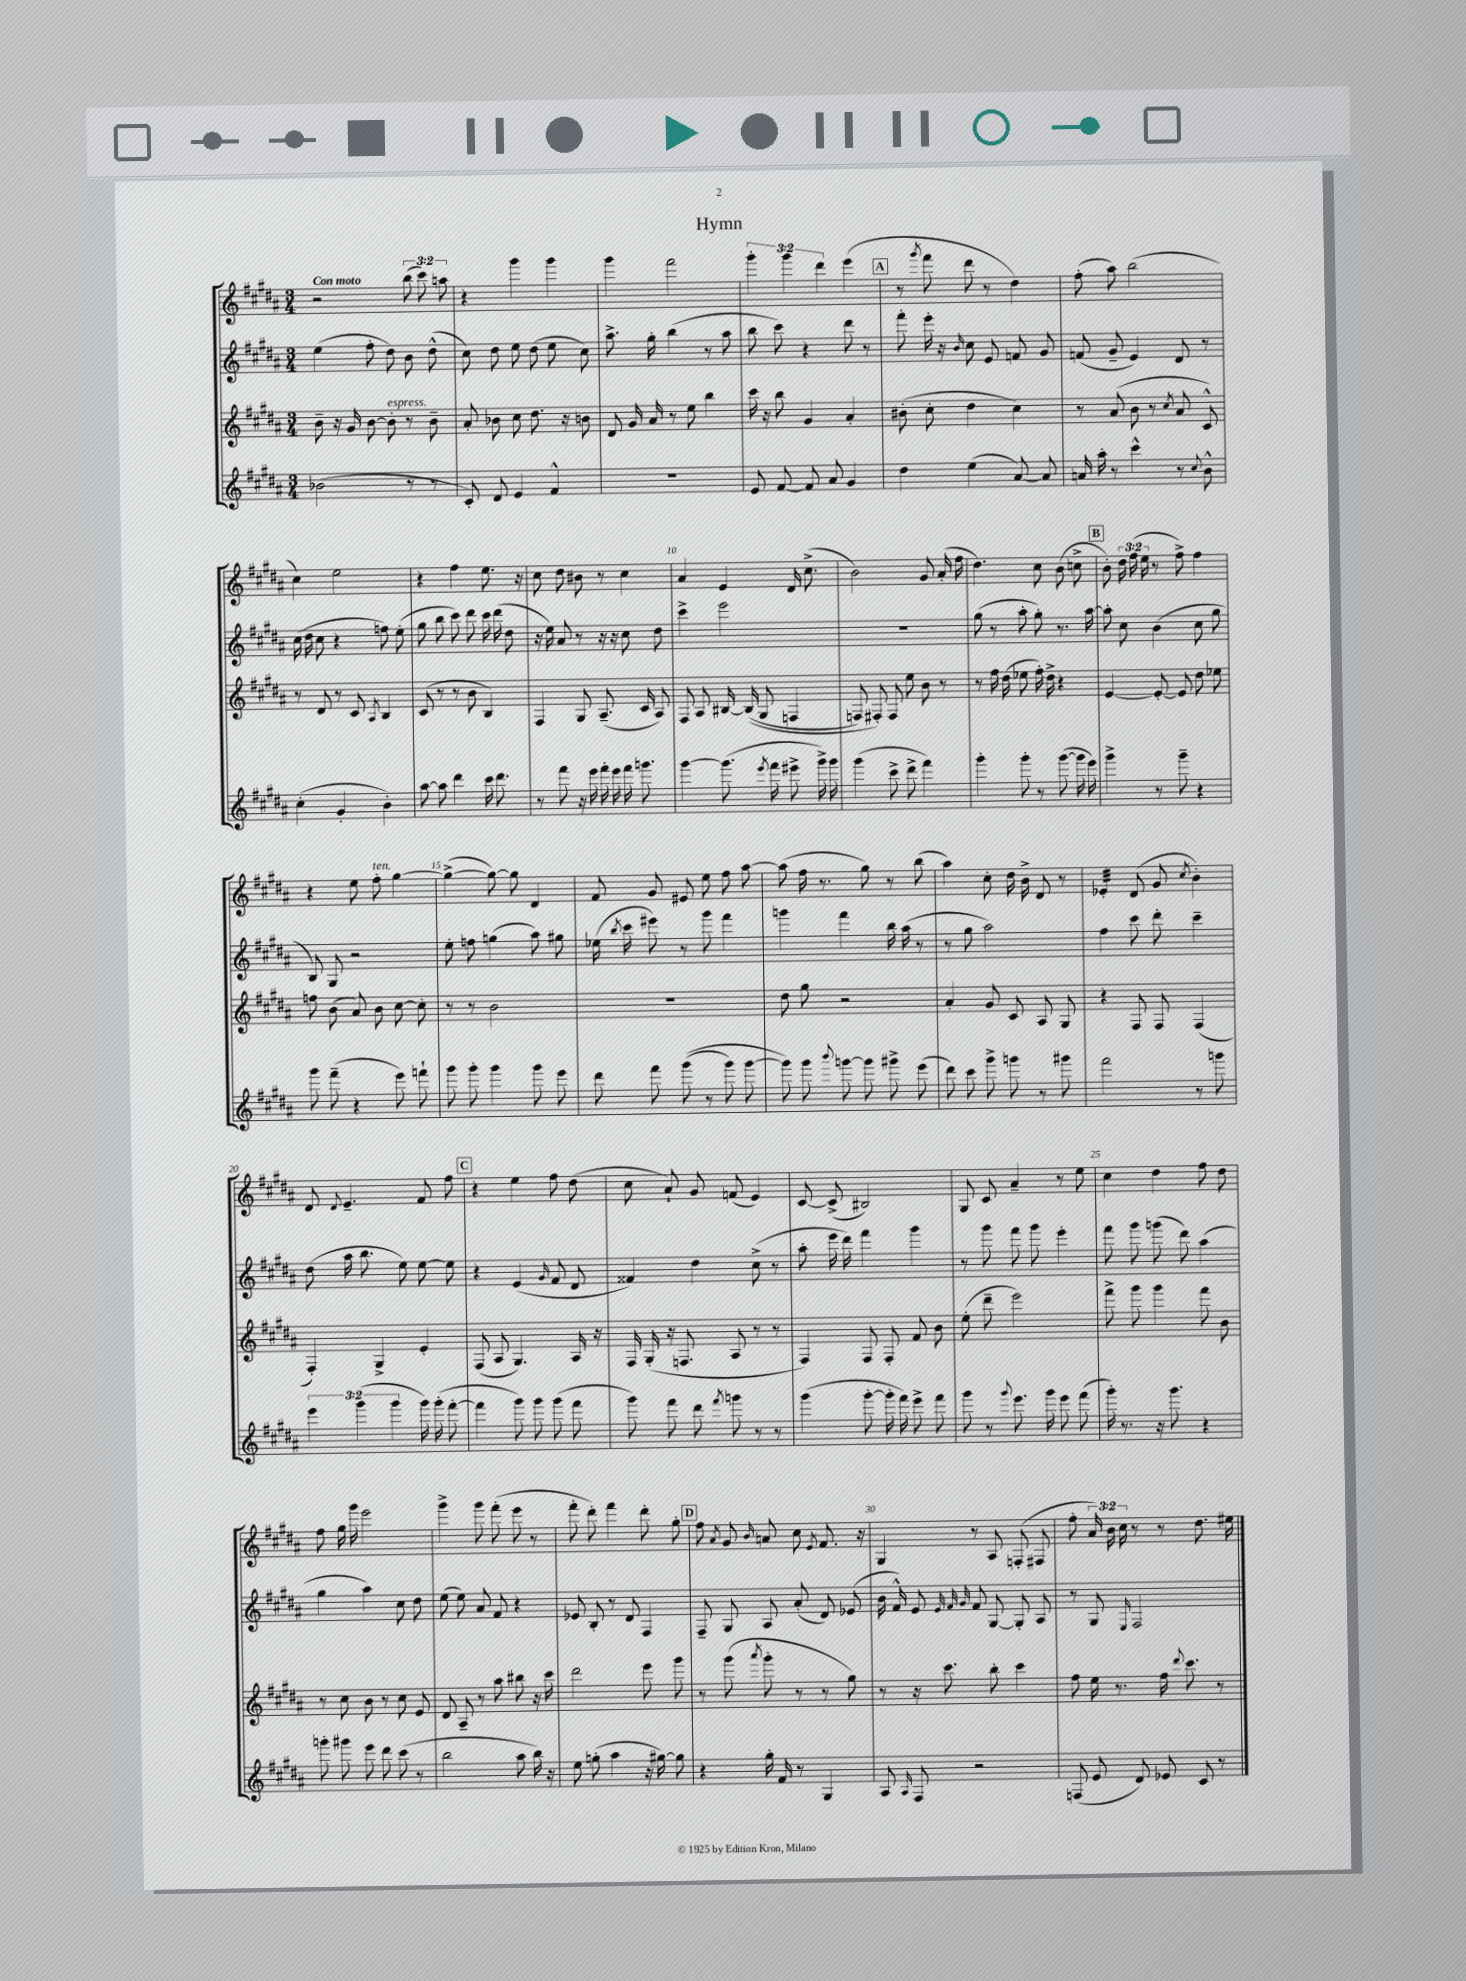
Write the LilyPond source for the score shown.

\header { title = "Hymn" }
<<
\new StaffGroup <<
\new Staff = "s0" {
    \clef treble \key b \major \numericTimeSignature \time 3/4 \override Staff.TupletNumber.text = #tuplet-number::calc-fraction-text \tempo "Con moto"
    \autoBeamOff r2 \tuplet 3/2 { b''8( cis'''8) a''8 } |
    r4 gis'''4 gis'''4 |
    gis'''4 fis'''2 |
    \tuplet 3/2 { gis'''4-. gis'''4 dis'''4 } e'''4( |
    \mark \markup { \box "A" } r8 \acciaccatura { gis'''8 } fis'''8 dis'''8 r8 dis''4) |
    fis''8-.( ais''8) b''2( |
    cis''4) e''2 |
    r4 fis''4 e''8. r16 |
    cis''8 dis''8 bis'8 r8 cis''4 |
    ais'4 e'4 dis'16 cis''8.->( |
    b'2) gis'8 ais'16-.( fis''16 |
    dis''4.) cis''8 b'8( c''8-> |
    \mark \markup { \box "B" } b'8-.) \tuplet 3/2 { dis''16 fis''16( e''16 } r8 fis''8->) fis''4 |
    r4 e''8 fis''8-.^\markup { \italic "ten." } gis''4~ |
    gis''4~->( gis''8~) gis''8 dis'4 |
    fis'8 gis'8 eis'8 e''8 fis''8 ais''8~ |
    ais''8( fis''16 r8. gis''8) r8 b''8( |
    ais''4) cis''8-. dis''16 b'16-> dis'8 r8 |
    ees'4:32-. dis'8( gis'8 \acciaccatura { cis''8 } b'4-.) |
    dis'8 \appoggiatura { dis'8 } e'4.-- fis'8 fis''8 |
    \mark \markup { \box "C" } r4 e''4 fis''8 dis''8( |
    cis''8 ais'8-!) gis'8 f'8( e'4) |
    cis'8~ cis'8->( bis2) |
    gis8 cis'8 ais'4-- r8 e''8 |
    cis''4 dis''4 fis''8 dis''8 |
    fis''8 gis''16 gis'''16 e'''2 |
    gis'''4-> gis'''8 fis'''8-.( e'''8 r8 |
    fis'''8-. dis'''8-.) fis'''4 dis'''8-. gis''8-. |
    \mark \markup { \box "D" } fis''8 \acciaccatura { ais'8 } gis'8 \grace { b'16 } a'8 cis''8 \acciaccatura { e'8 } fis'8. r16 |
    gis4 r8 ais8 f8-.( fis8 |
    fis''8-. \tuplet 3/2 { ais'16) b'16 cis''16 } r8 r8 dis''8. eis''16 \bar "|." |
}
\new Staff = "s1" {
    \clef treble \key b \major \numericTimeSignature \time 3/4
    \autoBeamOff e''4( fis''8-. dis''8) b'8 dis''8-^( |
    cis''8) dis''8 e''8 dis''8( e''8 cis''8) |
    ais''8.-> gis''16-. b''4( r8 ais''8 |
    b''8 cis'''8) r4 dis'''8 r8 |
    \mark \markup { \box "A" } fis'''8-. e'''16-. r16 \grace { b'16 } cis''8 e'8 f'8 gis'8 |
    f'8( gis'8-- e'4) dis'8 r8 |
    cis''16( dis''16 cis''8 r4 f''8) e''8-.( |
    gis''8 b''8 cis'''8) dis'''8 cis'''16 dis'''16( dis''8 |
    r16 e''16) ais'8 r8 r16 r16 cis''8 dis''8 |
    cis'''4-> e'''2 |
    R2. |
    gis''8( r8 ais''8-. gis''8-.) r8. ais''16~ |
    \mark \markup { \box "B" } ais''8-. cis''8 b'4( cis''8 gis''8 |
    b8) gis8 r2 |
    e''8-. f''8 g''4( ais''8) gis''8 |
    ees''16( \acciaccatura { b''8 } cis'''16 eis'''8) r8 gis'''8 fis'''4 |
    g'''4 fis'''4 b''16 ais''16( r8 |
    r8 gis''8 ais''2) |
    fis''4 cis'''8 dis'''8-. cis'''4-- |
    dis''8( ais''16 b''8. e''8) e''8~ e''8 |
    \mark \markup { \box "C" } r4 e'4( \grace { gis'16 } fis'8 dis'8 |
    fisis'4) dis''4 cis''8->( r8 |
    ais''8-. e'''16 dis'''16) fis'''4 gis'''4 |
    r8 gis'''8 fis'''8 gis'''8 e'''4-. |
    fis'''8 gis'''8 g'''8( dis'''8) ais''4( |
    gis''4 ais''4) cis''8 dis''8 |
    e''8( e''8) ais'8 fis'8 r4 |
    ees'8 b8-. r8 dis'8 fis4 |
    \mark \markup { \box "D" } fis8-- gis8 ais8 ais'8-.( dis'8) ees'8( |
    b'16 fis'16-^) e'8 \grace { e'32 fis'32 gis'32 } fis'8 gis8~ gis8-. ais8 |
    r8 gis8 \grace { e16 } fis2 \bar "|." |
}
\new Staff = "s2" {
    \clef treble \key b \major \numericTimeSignature \time 3/4
    \autoBeamOff b'8-- r16 gis'16 b'8~ b'8-.^\markup { \italic "espress." } r8 b'8-- |
    ais'8-. bes'8 cis''8 dis''8. r16 b'8 |
    dis'8 gis'16 ais'16 r8 e''8 b''4 |
    cis'''16 r16 b''8 gis'4 ais'4-. |
    \mark \markup { \box "A" } bis'8-.( cis''8-. dis''4 cis''4) |
    r8 ais'8( b'8 r8 \acciaccatura { cis''8 } ais'8 cis'8-^) |
    r8 dis'8 r8 cis'8 \acciaccatura { ais8 } b4 |
    cis'8( r8 r8 b'8 b4) |
    fis4 gis8 ais8.--( cis'16 ais8) |
    fis8 ais8 bis16~ bis16(\( gis8 f4 |
    f8) fis8-.\) fis8 e''8 b'8 r8 |
    r8 fis''16 dis''16( ees''8 fis''16-.) dis''16-> r4 |
    \mark \markup { \box "B" } e'4~ e'8~-. e'8 dis''8 ees''8 |
    f''8 b'8( ais'8) b'8 cis''8~ cis''8-. |
    r8 r8 b'2 |
    R2. |
    dis''8 gis''8 r2 |
    ais'4-. gis'8 cis'8 ais8 gis8 |
    r4 fis8 fis8 fis4( |
    fis4-.) gis4-> e'4-. |
    \mark \markup { \box "C" } fis8( ais8 gis4.) ais16 r16 |
    fis16 gis16-.( r16 f8. ais8 r8 r8 |
    fis4) fis8 fis8-. fis'8 b'8 |
    e''8-.( dis'''8-- e'''2) |
    fis'''8-> gis'''8 gis'''4 fis'''8 b'8 |
    r8 cis''8 b'8 r8 cis''8 e'8 |
    dis'8 ais8-- r8 ais''8 bis''8 r16 cis'''16 |
    dis'''2 e'''8 gis'''8 |
    \mark \markup { \box "D" } r8 gis'''8( \acciaccatura { ais'''8 } gis'''8-. r8 r8 gis''8) |
    r8 r16 cis'''8. b''8-. cis'''4 |
    fis''8 e''16 r8. fis''16 \appoggiatura { dis'''8 } cis'''8. r8 \bar "|." |
}
\new Staff = "s3" {
    \clef treble \key b \major \numericTimeSignature \time 3/4 \override Staff.TupletNumber.text = #tuplet-number::calc-fraction-text
    \autoBeamOff bes'2( r8 r8 |
    cis'8-.) dis'8 e'4 fis'4-^ |
    R2. |
    e'8 fis'8~ fis'8 ais'8 gis'4 |
    \mark \markup { \box "A" } dis''4 e''4( ais'8~) ais'8 |
    a'16 ais''16-. r8 cis'''4-^ r8 \appoggiatura { cis''8 } b'8-^ |
    cis''4-.( gis'4-. b'4-.) |
    ais''8~ ais''8 dis'''4 cis'''16 dis'''8. |
    r8 fis'''8 r16 e'''16 fis'''16-. e'''16 fis'''16 g'''8. |
    gis'''4~ gis'''8.( \acciaccatura { e'''8 } fis'''16 eis'''8-> gis'''16->) gis'''16 |
    gis'''4( cis'''8-> dis'''8-> fis'''4) |
    gis'''4-. gis'''8-. r8 gis'''8~( gis'''16 e'''16) |
    \mark \markup { \box "B" } gis'''4-> r8 gis'''8-- r4 |
    gis'''8 fis'''8--( r4 e'''8) f'''8-! |
    gis'''8 gis'''8-. gis'''4 gis'''8 e'''8 |
    dis'''8 fis'''8 gis'''8(\( r8 gis'''8) gis'''8~ |
    gis'''8\) gis'''8 \appoggiatura { b'''8 } g'''8~ g'''8 gis'''8-> e'''8( |
    dis'''8) cis'''8 gis'''8-> g'''8 r8 gis'''8 |
    fis'''2 r8 g'''8 |
    \tuplet 3/2 { e'''4 gis'''4( gis'''4 } gis'''16) gis'''16-.( fis'''8~-. |
    \mark \markup { \box "C" } fis'''4 gis'''8) gis'''8 gis'''8( fis'''8 |
    gis'''8) fis'''8 dis'''8 \acciaccatura { fis'''8 } g'''8 r8 r8 |
    gis'''4( gis'''8~-. gis'''16-. fis'''16) e'''8-> fis'''8 |
    gis'''8 r8 \appoggiatura { gis'''8 } e'''8. gis'''16 e'''8 fis'''8( |
    gis'''16-.) r8. r16 gis'''8. r4 |
    g'''8-. gis'''8 e'''8 dis'''8 cis'''8( r8 |
    b''2 ais''8 b''16) r16 |
    e''8 g''8-.( ais''4 r16 gis''16~) gis''8 |
    \mark \markup { \box "D" } r4 gis''16-. fis'16 r8 gis4 |
    ais8 \grace { ais16 } fis8 r2 |
    f8( e'8 dis'8) ees'8 cis'8 r8 \bar "|." |
}
>>
>>
\layout { \context { \Score \override BarNumber.break-visibility = ##(#f #t #t) barNumberVisibility = #(every-nth-bar-number-visible 5) } }
